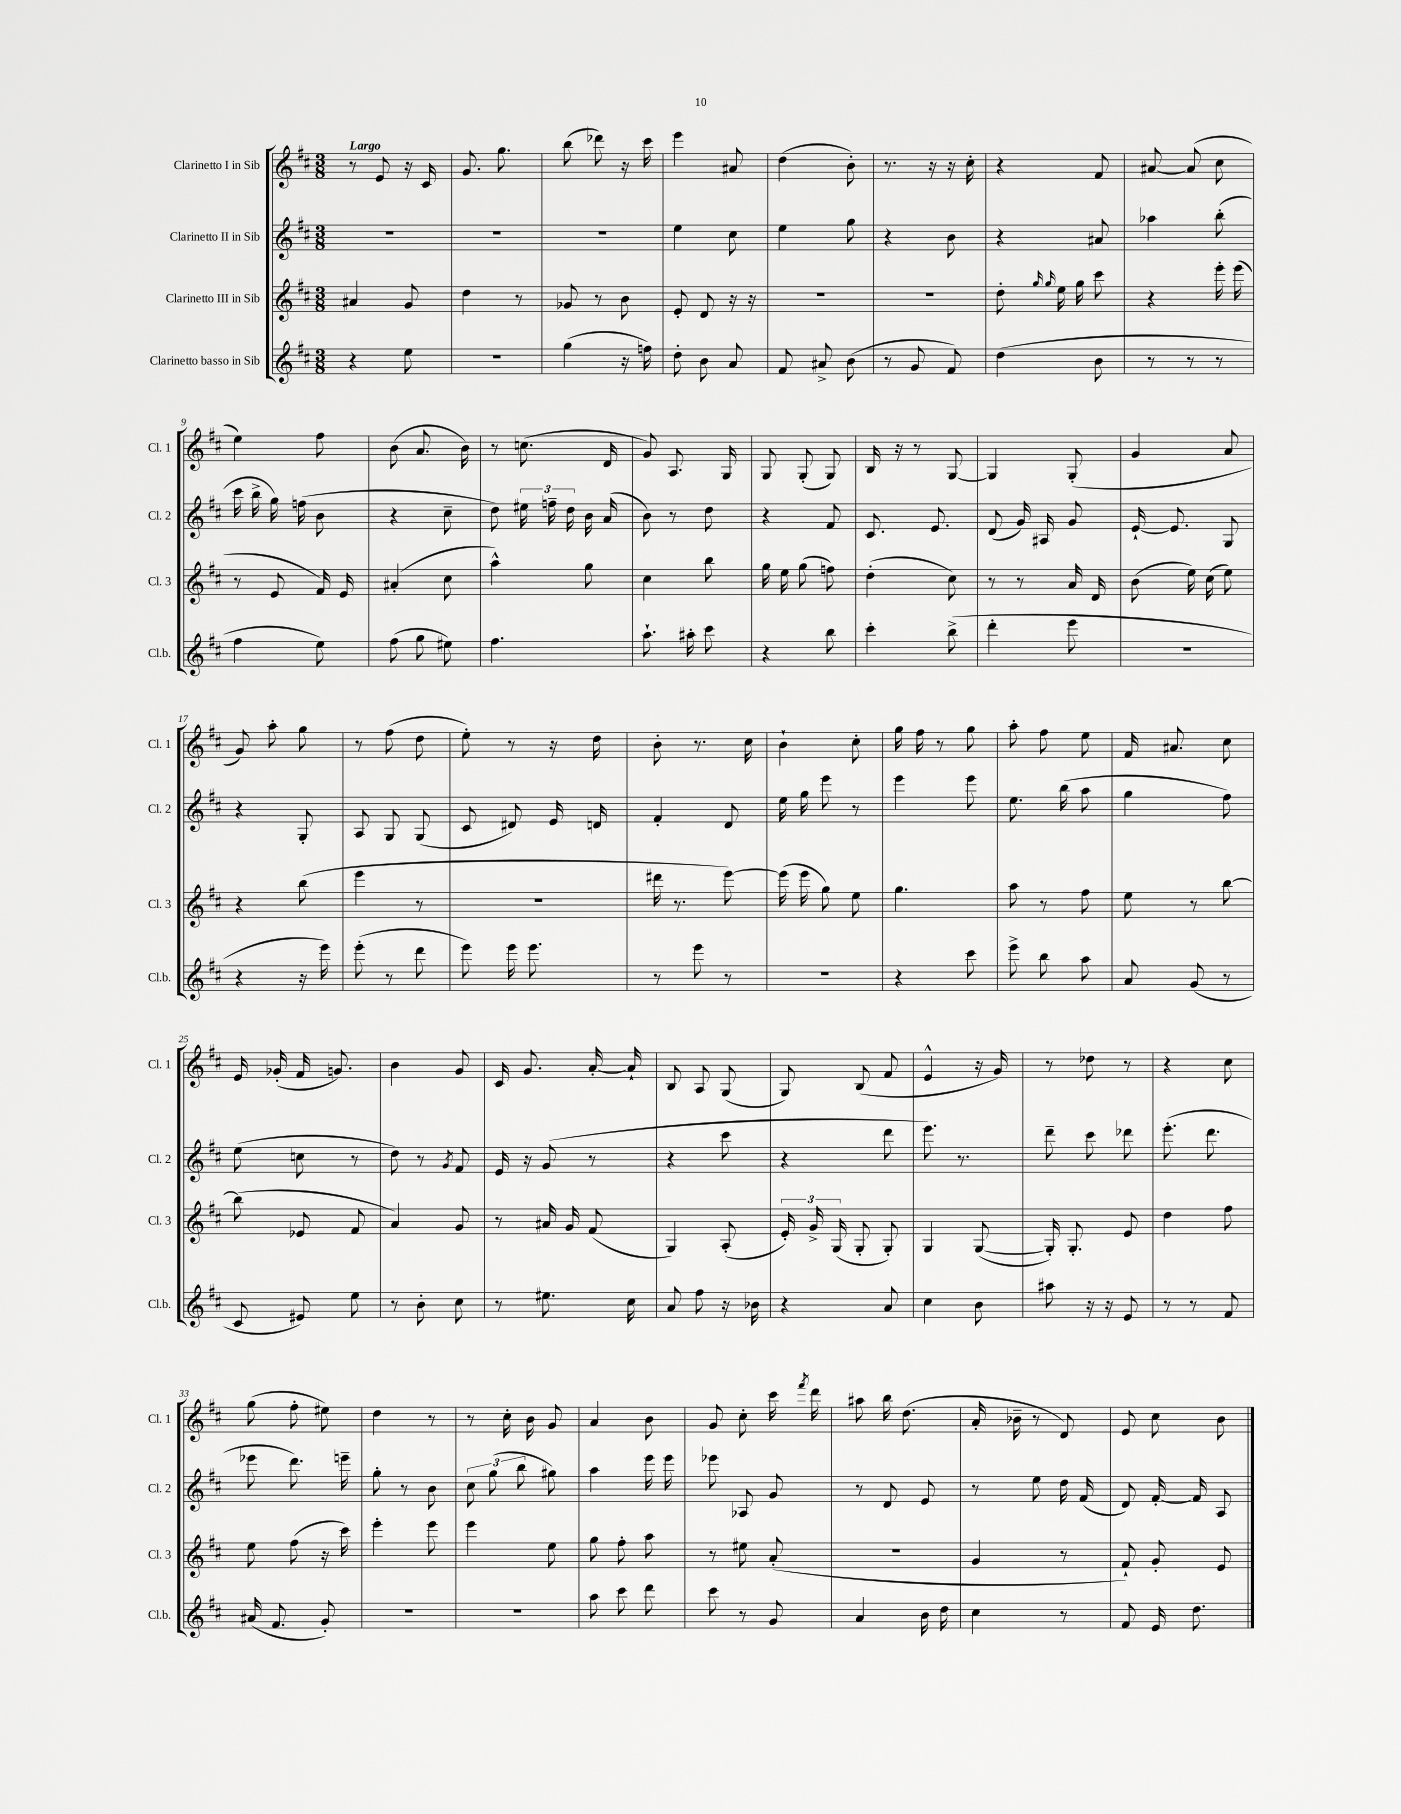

**kern	**kern	**kern	**kern
*staff4	*staff3	*staff2	*staff1
*clefG2	*clefG2	*clefG2	*clefG2
*k[f#c#]	*k[f#c#]	*k[f#c#]	*k[f#c#]
*M3/8	*M3/8	*M3/8	*M3/8
4r	4a#/	4.r	8r
.	.	.	8e/
8ee\	8g/	.	16r
.	.	.	16c#/
=	=	=	=
4.r	4dd\	4.r	8.g/
.	.	.	8.gg\
.	8r	.	.
=	=	=	=
(4gg\	8g-/	4.r	(8bb\
.	8r	.	8ddd-\)
16r	8b\	.	16r
16ff\)	.	.	16ccc#\
=	=	=	=
8dd'\	8e'/	4ee\	4eee\
8b\	8d/	.	.
8a/	16r	8cc#\	8a#/
.	16r	.	.
=	=	=	=
8f#/	4.r	4ee\	(4dd\
8a#^/	.	.	.
(8b\	.	8gg\	8b'\)
=	=	=	=
8r	4.r	4r	8.r
8g/	.	.	.
.	.	.	16r
8f#/)	.	8b\	16r
.	.	.	16cc#'\
=	=	=	=
(4dd\	8dd'\	4r	4r
.	16qqgg/	.	.
.	16qqgg/	.	.
.	16ee\	.	.
.	16gg\	.	.
8b\	8ccc#\	8a#/	8f#/
=	=	=	=
8r	4r	4aa-\	[8a#/
8r	.	.	(8a#/]
8r	16eee'\	(8bb'\	8cc#\
.	(16eee\	.	.
=	=	=	=
4ff#\	8r	16ccc#\	4ee\)
.	.	16bb^\	.
.	8e/	16gg\)	.
.	.	(16ff\	.
8ee\)	16f#/)	8b\	8ff#\
.	16e/	.	.
=	=	=	=
(8ff#\	(4a#'/	4r	(8b\
8gg\	.	.	8.a/
8ee#\)	8cc#\	8cc#~\	.
.	.	.	16b\)
=	=	=	=
4.ff#\	4aa^^\)	8dd\)	8r
.	.	24ee#\	(8.cc\
.	.	24ff~\	.
.	.	24dd\	.
.	8gg\	16b\	.
.	.	(16a/	16d/
=	=	=	=
8.aa`\	4cc#\	8b\)	8g/)
.	.	8r	8.A/
16aa#'\	.	.	.
8ccc#\	8bb\	8dd\	.
.	.	.	16G/
=	=	=	=
4r	16gg\	4r	8G/
.	16ee\	.	.
.	(8gg\	.	(8G'/
8bb\	8ff\)	8f#/	8G/)
=	=	=	=
4ccc#'\	(4dd'\	8.c#/	16B/
.	.	.	16r
.	.	.	8r
.	.	8.e/	.
(8bb^\	8cc#\)	.	[8G/
=	=	=	=
4ddd'\	8r	(8d/	4G/]
.	8r	16g/)	.
.	.	16A#/	.
8eee\	16a/	8g/	(8G'/
.	16d/	.	.
=	=	=	=
4.r	(8b\	[16e`/	4g/
.	.	8.e/]	.
.	16ee\)	.	.
.	(16cc#\	.	.
.	8ee\)	8G/	8a/
=	=	=	=
4r	4r	4r	8g/)
.	.	.	8aa'\
16r	(8bb\	8G'/	8gg\
16eee\)	.	.	.
=	=	=	=
(8eee'\	4eee\	8A/	8r
8r	.	8G/	(8ff#\
8ddd\	8r	(8G/	8dd\
=	=	=	=
8eee\)	4.r	8c#/	8ee'\)
16eee\	.	8d#/)	8r
8.eee\	.	.	.
.	.	16e/	16r
.	.	16d/	16dd\
=	=	=	=
8r	16ddd#\	4f#'/	8b'\
.	8.r	.	.
8eee\	.	.	8.r
8r	[8eee\)	8d/	.
.	.	.	16cc#\
=	=	=	=
4.r	(16eee\]	16ee\	4b`\
.	16eee\	16gg\	.
.	8gg\)	8eee\	.
.	8ee\	8r	8cc#'\
=	=	=	=
4r	4.gg\	4eee\	16gg\
.	.	.	16ff#\
.	.	.	8r
8ccc#\	.	8eee\	8gg\
=	=	=	=
8eee^\	8aa\	8.ee\	8aa'\
8bb\	8r	.	8ff#\
.	.	(16bb\	.
8aa\	8ff#\	8aa\	8ee\
=	=	=	=
8a/	8ee\	4gg\	16f#/
.	.	.	8.a#/
(8g/	8r	.	.
8r	[8bb\	8ff#\)	8cc#\
=	=	=	=
8c#/	(8bb\]	(8ee\	16e/
.	.	.	(16g-'/
8e#/)	8e-/	8cc\	16f#/
.	.	.	8.g/)
8ee\	8f#/	8r	.
=	=	=	=
8r	4a/)	8dd\)	4b\
8b'\	.	8r	.
.	.	8qg/	.
8cc#\	8g/	8f#/	8g/
=	=	=	=
8r	8r	16e/	16c#/
.	.	16r	8.g/
8.ee#\	16a#/	(8g/	.
.	16g/	.	.
.	(8f#/	8r	[16a'/
16cc#\	.	.	16a`/]
=	=	=	=
8a/	4G/)	4r	8B/
8ff#\	.	.	8A/
16r	(8A'/	8ccc#\	(8G/
16b-\	.	.	.
=	=	=	=
4r	24e'/)	4r	8G/)
.	24g^/	.	.
.	(24G/	.	.
.	8G'/	.	(8B/
8a/	8G'/)	8ddd\	8f#/
=	=	=	=
4cc#\	4G/	8.eee\)	4e^^/
.	.	8.r	.
8b\	([8G/	.	16r
.	.	.	16g/)
=	=	=	=
8aa#\	16G'/])	8ddd~\	8r
.	8.G'/	.	.
16r	.	8ccc#\	8dd-\
16r	.	.	.
8e/	8e/	8ddd-\	8r
=	=	=	=
8r	4dd\	(8.eee'\	4r
8r	.	.	.
.	.	8.ddd\	.
8f#/	8ff#\	.	8cc#\
=	=	=	=
(16a#/	8ee\	8eee-\	(8gg\
8.f#/	.	.	.
.	(8ff#\	8.ddd\)	8ff#'\
8g'/)	16r	.	8ee#\)
.	16ccc#\)	16eee~\	.
=	=	=	=
4.r	4eee'\	8gg'\	4dd\
.	.	8r	.
.	8eee\	8b\	8r
=	=	=	=
4.r	4eee\	12cc#\	8r
.	.	(12gg\	.
.	.	.	16cc#'\
.	.	12bb\	.
.	.	.	16b\
.	8ee\	8gg#\)	8g/
=	=	=	=
8aa\	8gg\	4aa\	4a/
8ccc#\	8ff#'\	.	.
8ddd\	8aa\	16eee\	8b\
.	.	16eee\	.
=	=	=	=
8ccc#\	8r	8eee-\	8g/
8r	8ee#\	8A-/	8cc#'\
8g/	(8a'/	8g/	16ccc#\
.	.	.	8qfff#/
.	.	.	16ddd\
=	=	=	=
4a/	4.r	8r	8aa#\
.	.	8d/	16bb\
.	.	.	(8.dd\
16b\	.	8e/	.
16dd\	.	.	.
=	=	=	=
4cc#\	4g/	8r	16a'/
.	.	.	16b-~\
.	.	8ee\	8r
8r	8r	16dd\	8d/)
.	.	(16f#/	.
=	=	=	=
8f#/	8f#`/)	8d/)	8e/
16e/	8g'/	[16f#'/	8cc#\
8.dd\	.	16f#/]	.
.	8e/	8A/	8b\
==	==	==	==
*-	*-	*-	*-
